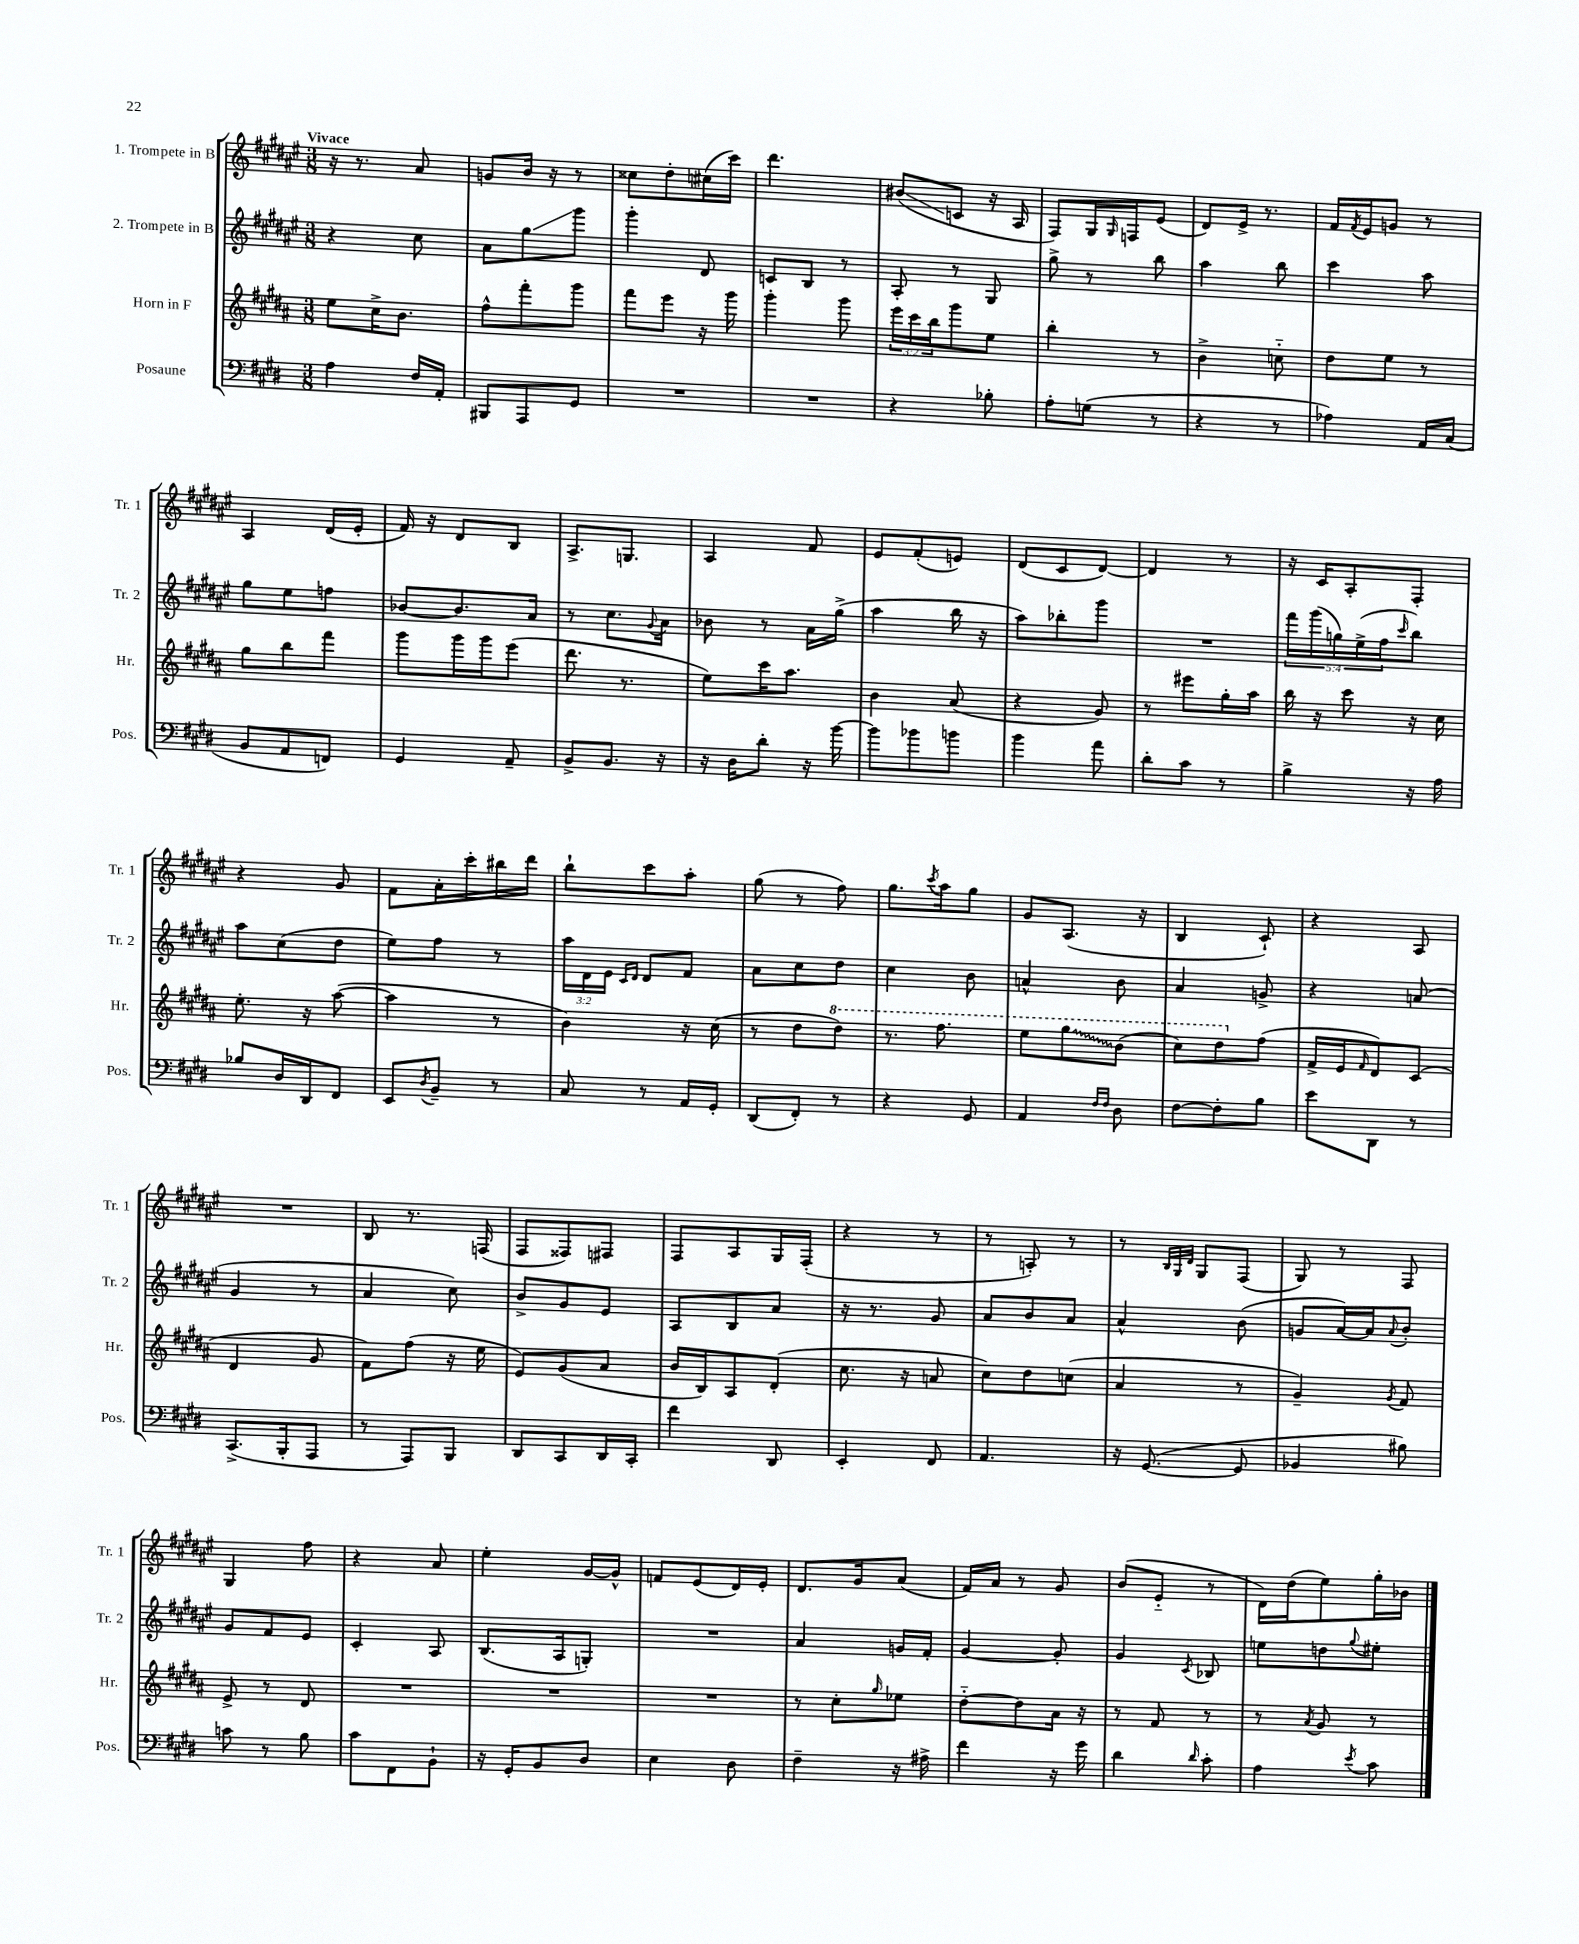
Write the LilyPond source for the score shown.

<<
\new StaffGroup <<
\new Staff = "s0" \with { instrumentName = "1. Trompete in B" shortInstrumentName = "Tr. 1" } {
    \clef treble \key fis \major \numericTimeSignature \time 3/8 \tempo "Vivace"
    r16 r8. ais'8 |
    g'8 b'16 r16 r8 |
    cisis''8 dis''8-. cis''16( cis'''16) |
    dis'''4. |
    bis'8\glissando( c'8 r16 ais16 |
    fis8) gis16 \grace { gis16 } f16 eis'8( |
    dis'8) eis'16-> r8. |
    fis'16 \acciaccatura { fis'8 } eis'16 g'8 r8 |
    ais4 dis'16( eis'16-. |
    fis'16) r16 dis'8 b8 |
    ais8.-> g8. |
    ais4 fis'8 |
    eis'8 fis'8-.( e'8) |
    dis'8( cis'8 dis'8~) |
    dis'4 r8 |
    r16 cis'16 ais8-. fis8-. |
    r4 gis'8 |
    fis'8 ais'16-. cis'''16-. bis''16 dis'''16 |
    b''8-! cis'''8 ais''8-. |
    gis''8( r8 fis''8) |
    gis''8. \acciaccatura { cis'''8 } ais''16 gis''8 |
    gis'8 ais8.( r16 |
    b4 cis'8-!) |
    r4 ais8 |
    R4. |
    b8 r8. f16( |
    fis8 fisis8) fis8 |
    fis8 ais8 gis16 fis16-.( |
    r4 r8 |
    r8 a8-.) r8 |
    r8 \grace { b32 gis32 dis'32 } gis8 fis8( |
    gis8) r8 fis8 |
    gis4 fis''8 |
    r4 ais'8 |
    eis''4-. gis'16~ gis'16-^ |
    f'8 eis'8( dis'16) eis'16-. |
    dis'8. gis'16 ais'8( |
    fis'16) ais'16 r8 gis'8 |
    b'8( eis'8-_ r8 |
    dis'16) dis''16( eis''8) gis''16-. bes'16 \bar "|." |
}
\new Staff = "s1" \with { instrumentName = "2. Trompete in B" shortInstrumentName = "Tr. 2" } {
    \clef treble \key fis \major \numericTimeSignature \time 3/8 \override Staff.TupletNumber.text = #tuplet-number::calc-fraction-text
    r4 cis''8 |
    ais'8 gis''8\glissando gis'''8 |
    gis'''4-. dis'8 |
    c'8 b8 r8 |
    ais8-. r8 gis8 |
    gis''8-> r8 b''8 |
    ais''4 b''8 |
    cis'''4 ais''8 |
    gis''8 eis''8 f''8 |
    bes'8~ bes'8. ais'16 |
    r8 cis''8. \appoggiatura { gis'8 } ais'16 |
    bes'8 r8 ais'16 gis''16->( |
    ais''4 b''16 r16 |
    ais''8) bes''8-. gis'''8 |
    R4. |
    \tuplet 5/4 { fis'''16 gis'''16( g''16) eis''16->( fis''16 } \grace { cis'''16 } b''8) |
    ais''8 cis''8( dis''8 |
    eis''8) fis''8 r8 |
    \tuplet 3/2 { ais''16 dis'16 eis'16 } \grace { cis'16 dis'16 } dis'8 fis'8 |
    ais'8 cis''8 dis''8 |
    cis''4 b'8 |
    a'4-^ b'8 |
    ais'4 g'8-> |
    r4 a'8( |
    gis'4 r8 |
    ais'4 cis''8) |
    b'8-> gis'8 eis'8 |
    ais8 b8 ais'8 |
    r16 r8. gis'8 |
    ais'8 b'8 ais'8 |
    ais'4-^ b'8( |
    g'8 ais'16~) ais'16 \appoggiatura { ais'8 } b'8-. |
    gis'8 fis'8 eis'8 |
    cis'4-. ais8 |
    b8.( ais16 g8-.) |
    R4. |
    ais'4 g'16 fis'16-. |
    gis'4~ gis'8-. |
    gis'4 \acciaccatura { cis'8 } bes8 |
    e''8 d''8 \appoggiatura { gis''8 } eis''8-. \bar "|." |
}
\new Staff = "s2" \with { instrumentName = "Horn in F" shortInstrumentName = "Hr." } {
    \clef treble \key b \major \numericTimeSignature \time 3/8 \override Staff.TupletNumber.text = #tuplet-number::calc-fraction-text
    e''8 cis''16-> b'8. |
    fis''8-^ fis'''8-. gis'''8 |
    fis'''8 e'''8 r16 gis'''16 |
    gis'''4-. gis'''8 |
    \tuplet 3/2 { e'''16 cis'''16 b''16 } gis'''8 e''8 |
    b''4-. r8 |
    b'4-> c''8-_ |
    dis''8 e''8 r8 |
    gis''8 b''8 fis'''8 |
    gis'''8 gis'''16 gis'''16 e'''8( |
    dis'''8. r8. |
    e''8) cis'''16 ais''8. |
    b'4 ais'8( |
    r4 gis'8) |
    r8 eis'''8 gis''16-. ais''16 |
    b''16 r16 cis'''8 r16 cis''16 |
    e''8.-. r16 ais''8~( |
    ais''4 r8 |
    b'4) r16 cis''16( |
    r8 dis''8 \ottava #1 dis'''8) |
    r8. fis'''8. |
    e'''8 \once \override Glissando.style = #'zigzag gis'''8\glissando b''8( |
    cis'''8) dis'''8 \ottava #0 fis''8( |
    fis'16-> e'16 \grace { fis'16 } dis'8) cis'8( |
    dis'4 gis'8 |
    fis'8) fis''8( r16 e''16 |
    e'8) gis'8( ais'8 |
    b'16 b16) ais8 dis'8-.( |
    cis''8. r16 a'8 |
    cis''8) dis''8 c''8( |
    ais'4 r8 |
    gis'4--) \acciaccatura { gis'8 } fis'8 |
    e'8-> r8 dis'8 |
    R4. |
    R4. |
    R4. |
    r8 cis''8-. \grace { gis''16 } ees''8 |
    dis''8~-_ dis''8 ais'16 r16 |
    r8 fis'8 r8 |
    r8 \acciaccatura { ais'8 } gis'8 r8 \bar "|." |
}
\new Staff = "s3" \with { instrumentName = "Posaune" shortInstrumentName = "Pos." } {
    \clef bass \key e \major \numericTimeSignature \time 3/8
    a4 fis16 a,16-. |
    bis,,8 a,,8 gis,8 |
    R4. |
    R4. |
    r4 bes8-. |
    a8-. g8( r8 |
    r4 r8 |
    aes4) a,16 cis16( |
    b,8 a,8 f,8) |
    gis,4 a,8-- |
    b,8-> b,8. r16 |
    r16 dis16 dis'8-. r16 b'16~ |
    b'8 bes'8 b'8 |
    b'4 a'8 |
    dis'8-. cis'8 r8 |
    b4-> r16 a16 |
    bes8 dis16 dis,16 fis,8 |
    e,8 \acciaccatura { dis8 } b,8-- r8 |
    cis8 r8 a,16 gis,16-. |
    dis,8( fis,8-.) r8 |
    r4 gis,8 |
    a,4 \grace { fis16 fis16 } dis8 |
    fis8~ fis8-. b8 |
    e'8 dis,8 r8 |
    cis,8.->( b,,16-. a,,8 |
    r8 a,,8) b,,8 |
    dis,8 cis,8 dis,16 cis,16-. |
    fis'4 dis,8 |
    e,4-. fis,8 |
    a,4. |
    r16 gis,8.~( gis,8 |
    bes,4 bis8) |
    c'8 r8 b8 |
    cis'8 fis,8 b,8-! |
    r16 gis,16-. b,8 dis8 |
    e4 dis8 |
    fis4-- r16 ais16-> |
    fis'4 r16 gis'16 |
    dis'4 \grace { dis'16 } cis'8-. |
    a4 \acciaccatura { e'8 } cis'8 \bar "|." |
}
>>
>>
\layout { \context { \Score \remove "Bar_number_engraver" } }
